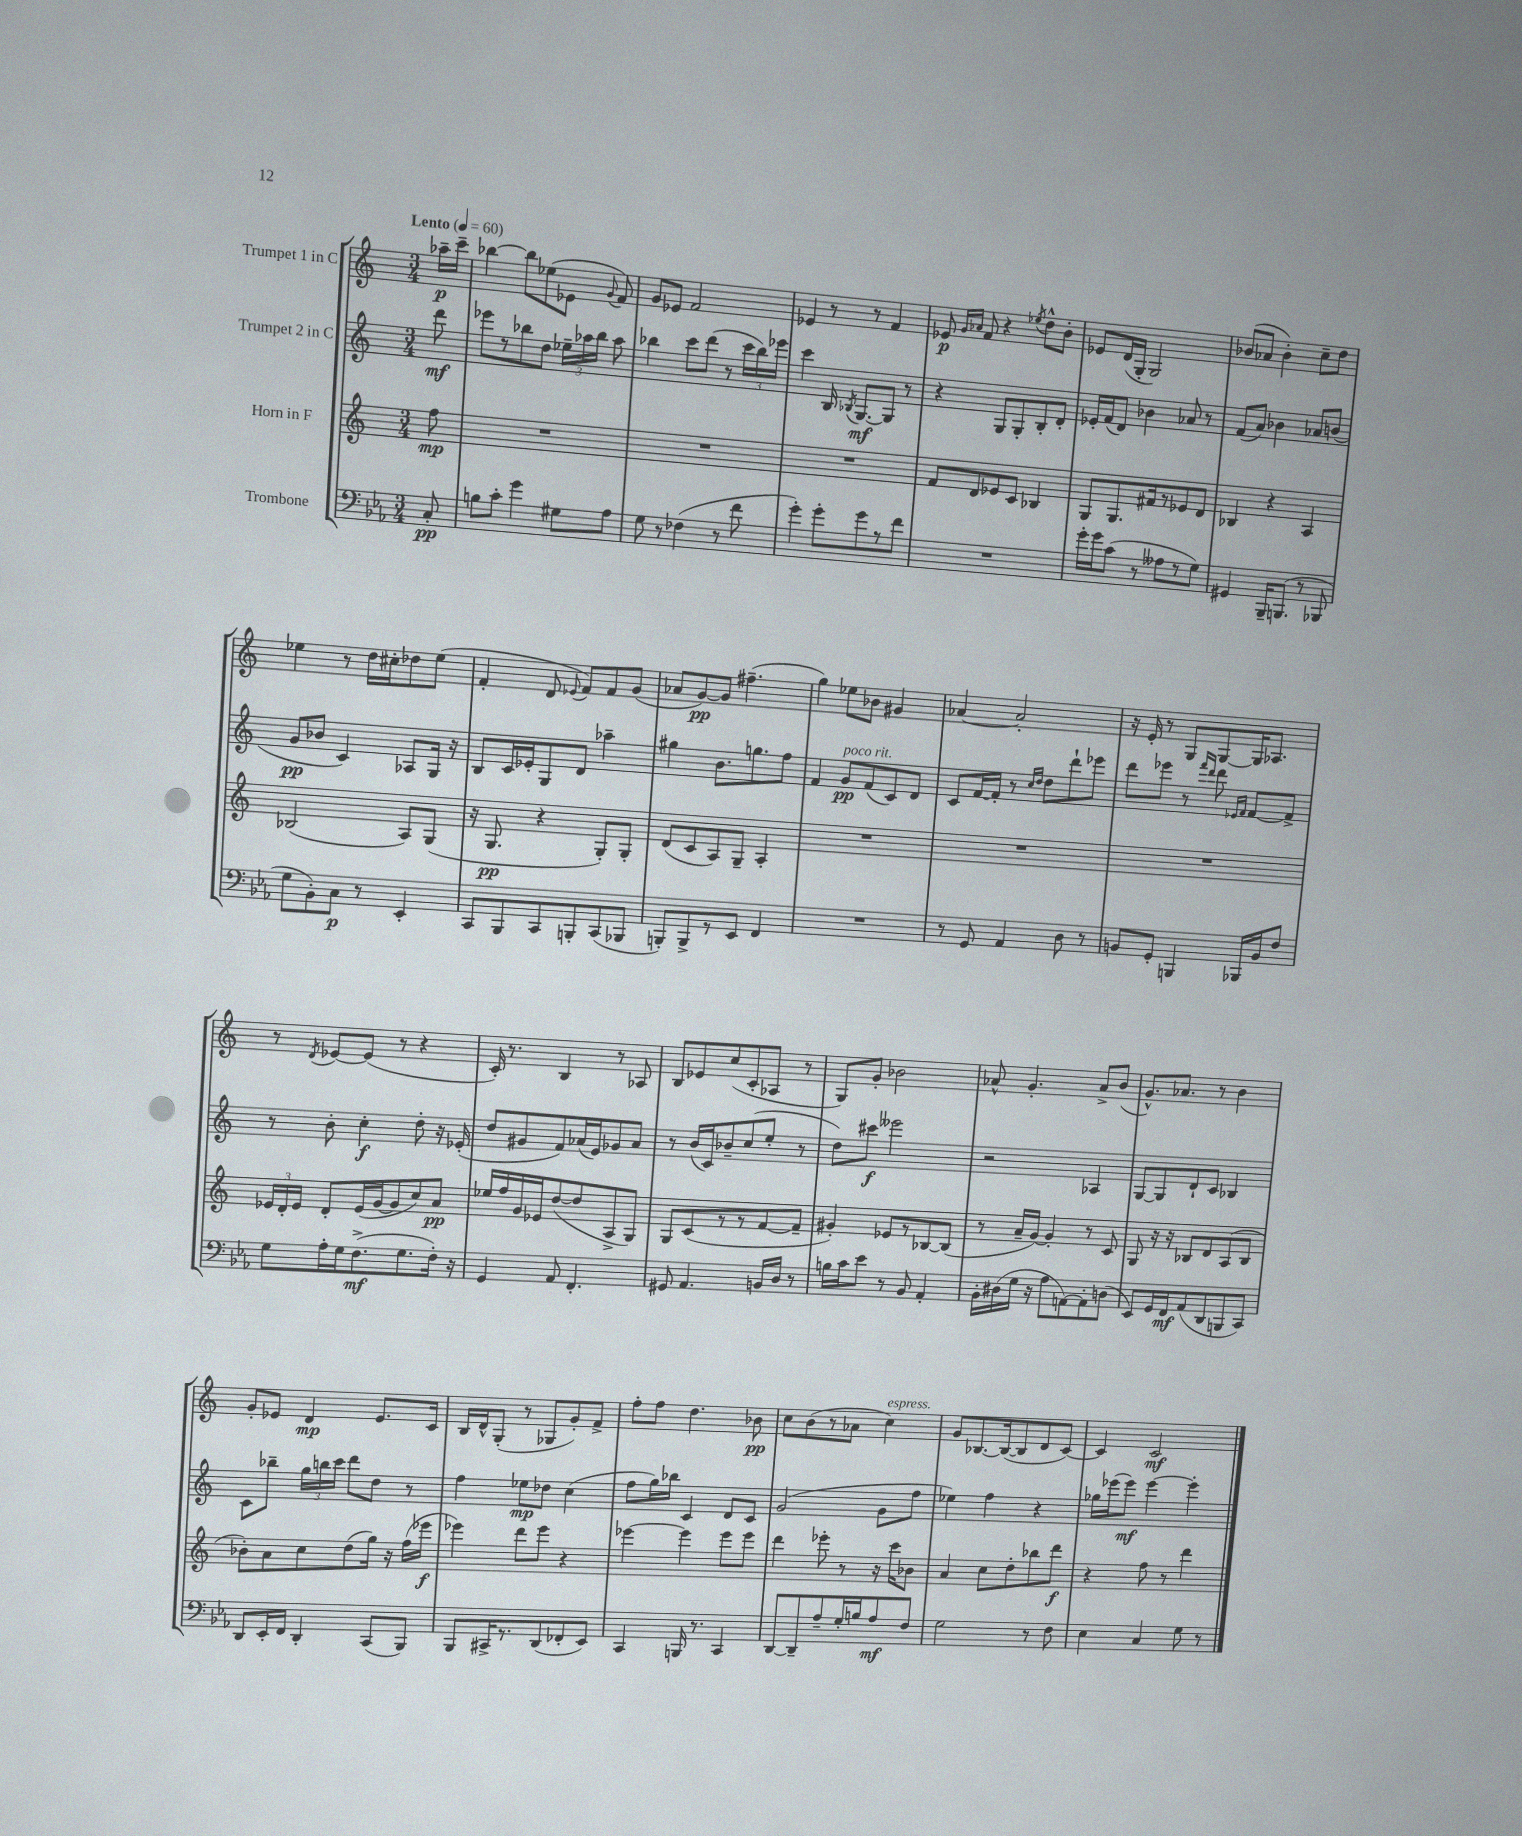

**kern	**dynam	**kern	**dynam	**kern	**dynam	**kern	**dynam
*part4	*part4	*part3	*part3	*part2	*part2	*part1	*part1
*staff4	*staff4	*staff3	*staff3	*staff2	*staff2	*staff1	*staff1
*I"Trombone	*	*I"Horn in F	*	*I"Trumpet 2 in C	*	*I"Trumpet 1 in C	*
*clefF4	*	*clefG2	*	*clefG2	*	*clefG2	*
*k[b-e-a-]	*	*k[]	*	*k[]	*	*k[]	*
*M3/4	*	*M3/4	*	*M3/4	*	*M3/4	*
*MM60	*	*MM60	*	*MM60	*	*MM60	*
=	=	=	=	=	=	=	=
!	!	!	!	!	!	!LO:TX:a:B:t=Lento	!
8C'/	pp	8ff\	mp	8ddd\	mf	16aa-X~\LL	p
.	.	.	.	.	.	16ccc~\JJ	.
=1	=1	=1	=1	=1	=1	=1	=1
8Bn\L	.	2.r	.	8eee-X\L	.	[4bb-X\	.
8c'\J	.	.	.	8r	.	.	.
4g\	.	.	.	8bb-X\	.	8bb-\L]	.
.	.	.	.	8dd\J	.	(8ee-X\	.
8G#X\L	.	.	.	24ee-X~\LL	.	8e-X\J	.
.	.	.	.	24aa-X\	.	.	.
.	.	.	.	24bb-\JJ	.	.	.
.	.	.	.	.	.	8qqg/	.
8A-\J	.	.	.	8aa-\	.	8f/)	.
=2	=2	=2	=2	=2	=2	=2	=2
8G\	.	2.r	.	4bb-X\	.	8g/L	.
8r	.	.	.	.	.	8e-X/J	.
(4F-X\	.	.	.	8ccc\L	.	2f/	.
.	.	.	.	(8ddd\J	.	.	.
8r	.	.	.	8r	.	.	.
8f\	.	.	.	24ccc\LL	.	.	.
.	.	.	.	24bb-\)	.	.	.
.	.	.	.	24eee-X\JJ	.	.	.
=3	=3	=3	=3	=3	=3	=3	=3
4g'\)	.	2.r	.	4ccc\	.	4e-X/	.
8g'\L	.	.	.	16B/	.	8r	.
.	.	.	.	8qB-X/	.	.	.
.	.	.	.	[8.G/L	mf	.	.
8g\	.	.	.	.	.	8r	.
8r	.	.	.	8G/J]	.	4f/	.
8f\J	.	.	.	8r	.	.	.
=4	=4	=4	=4	=4	=4	=4	=4
2.r	.	8f/L	.	4r	.	8e-X/	p
.	.	.	.	.	.	16qqg/LL	.
.	.	.	.	.	.	16qqa-X/JJ	.
.	.	8d/	.	.	.	8f/	.
.	.	8e-X/	.	8G/L	.	4r	.
.	.	8c/J	.	8G'/	.	.	.
.	.	.	.	.	.	8qee-X/	.
.	.	4B-X/	.	8B'/	.	8dd^^\L	.
.	.	.	.	8d'/J	.	8b'\J	.
=5	=5	=5	=5	=5	=5	=5	=5
16g'\LL	.	8G/L	.	16e-X'/LL	.	8e-X/L	.
16g\J	.	.	.	(16f/J	.	.	.
(8c\J	.	8.G/	.	8d/J)	.	(16d/L	.
.	.	.	.	.	.	16G'/JJ	.
8r	.	.	.	4b-X\	.	2G/)	.
.	.	16f#X/k	.	.	.	.	.
8A--X\L	.	8r	.	.	.	.	.
8r	.	8e-X/	.	8a-X/	.	.	.
8G\J)	.	8d/J	.	8r	.	.	.
=6	=6	=6	=6	=6	=6	=6	=6
4GG#X/	.	4B-X/	.	(8f/L	.	(8b-X/L	.
.	.	.	.	8a/J)	.	8a-X/J	.
16BBB-~/KL	.	4r	.	4b-X\	.	4b-'\)	.
(8.BBBn/J	.	.	.	.	.	.	.
8r	.	4A/	.	8a-X/L	.	8cc~\L	.
8BBB-X/	.	.	.	(8bn/J	.	8dd\J	.
!!LO:LB:g=z
=7	=7	=7	=7	=7	=7	=7	=7
8G\L	.	(2B-X/	.	8g/L	pp	4ee-X\	.
8BB-'\)	.	.	.	8b-X/J	.	.	.
8C\J	p	.	.	4c/)	.	8r	.
8r	.	.	.	.	.	16dd\LL	.
.	.	.	.	.	.	16cc#X'\J	.
4EE-'/	.	8A/L)	.	8A-X/L	.	8dd-X\	.
.	.	(8G/J	.	16G/Jk	.	(8ee-\J	.
.	.	.	.	16r	.	.	.
=8	=8	=8	=8	=8	=8	=8	=8
8CC/L	.	16r	.	8B/L	.	4f'/	.
.	.	8.G/	pp	.	.	.	.
8BBB-/	.	.	.	16c/L	.	.	.
.	.	.	.	16e-X'/J	.	.	.
8CC/	.	4r	.	8G/	.	8d/	.
.	.	.	.	.	.	8qqe-X/	.
8BBBn'/	.	.	.	8d/J	.	8f/L)	.
(8CC/	.	8G'/L)	.	4aa-X~\	.	8f/	.
8BBB-X/J	.	8G'/J	.	.	.	(8g/J	.
=9	=9	=9	=9	=9	=9	=9	=9
8BBBn'/L)	.	(8d/L	.	4gg#X\	.	8a-X/L	.
8BBB^/	.	8c/	.	.	.	[8g/)	pp
8r	.	8A/)	.	8.b\L	.	8g/J]	.
8EE-/J	.	8G~/J	.	.	.	(4.ff#X~\	.
.	.	.	.	8.ggn\	.	.	.
4FF/	.	4A'/	.	.	.	.	.
.	.	.	.	8ff\J	.	.	.
=10	=10	=10	=10	=10	=10	=10	=10
2.r	.	2.r	.	4f/	.	4gg\)	.
!	!	!	!	!LO:TX:a:i:t=poco rit.	!	!	!
.	.	.	.	8g/L	pp	8ee-X\L	.
.	.	.	.	(8f/	.	8b-X\J	.
.	.	.	.	8c/)	.	4g#X/	.
.	.	.	.	8d/J	.	.	.
=11	=11	=11	=11	=11	=11	=11	=11
8r	.	2.r	.	8c/L	.	[4a-X/	.
8GG/	.	.	.	[16f/L	.	.	.
.	.	.	.	16f'/JJ]	.	.	.
4AA-/	.	.	.	8r	.	2a-'/]	.
.	.	.	.	16qqcc/LL	.	.	.
.	.	.	.	16qqdd/JJ	.	.	.
.	.	.	.	8dd\L	.	.	.
8D\	.	.	.	8ddd`\	.	.	.
8r	.	.	.	8eee-X\J	.	.	.
=12	=12	=12	=12	=12	=12	=12	=12
8BBn/L	.	2.r	.	8ddd\L	.	16r	.
.	.	.	.	.	.	16e'/	.
8GG'/J	.	.	.	8eee-X\J	.	8r	.
4BBBn/	.	.	.	8r	.	8G/L	.
.	.	.	.	16qqfff/LL	.	.	.
.	.	.	.	16qqddd/JJ	.	.	.
.	.	.	.	8ddd\	.	[8G/	.
.	.	.	.	16qqe-X/LL	.	.	.
.	.	.	.	16qqf/JJ	.	.	.
16BBB-X/LL	.	.	.	[8f/L	.	16G/K]	.
16BB/J	.	.	.	.	.	8.A-X/J	.
8F/J	.	.	.	8f^/J]	.	.	.
!!LO:LB:g=z
=13	=13	=13	=13	=13	=13	=13	=13
8G\L	.	24e-X/LL	.	8r	.	8r	.
.	.	24d'/	.	.	.	.	.
.	.	24e-/JJ	.	.	.	.	.
.	.	.	.	.	.	8qd/	.
16A-'\L	.	8d'/L	.	8b'\	.	[8e-X/L	.
16G\J	.	.	.	.	.	.	.
(8.F^\	mf	(16e-/L	.	4cc'\	f	(8e-/J]	.
.	.	[16g/J	.	.	.	.	.
.	.	8g/]	.	.	.	8r	.
8.G\	.	.	.	.	.	.	.
.	.	8cc/)	.	8dd'\	.	4r	.
16F'\Jk)	.	8a/J	pp	16r	.	.	.
16r	.	.	.	(16e-X'/	.	.	.
=14	=14	=14	=14	=14	=14	=14	=14
4GG/	.	16ee-X/LL	.	8dd/L	.	16c'/)	.
.	.	16ff/	.	.	.	8.r	.
.	.	16g/	.	8g#X/	.	.	.
.	.	16e-X/J	.	.	.	.	.
8AA-/	.	([8dd/	.	8f/)	.	4B/	.
4.FF'/	.	8dd/]	.	(16a-X/L	.	.	.
.	.	.	.	16e/J)	.	.	.
.	.	8A^/	.	8g-X/	.	8r	.
.	.	8G/J)	.	8a-/J	.	8A-X/	.
=15	=15	=15	=15	=15	=15	=15	=15
8GG#X/	.	8G/L	.	8r	.	8B/L	.
4.AA-/	.	(8c/	.	(16b/LL	.	8e-X/	.
.	.	.	.	16c/J)	.	.	.
.	.	8r	.	8b-X~/	.	(8cc/	.
.	.	8r	.	(8cc/	.	8c'/	.
16BBn/LL	.	[8f/	.	8ee'/J	.	8A-X/J	.
16D/JJ	.	.	.	.	.	.	.
8r	.	8f~/J]	.	8r	.	8r	.
=16	=16	=16	=16	=16	=16	=16	=16
16Bn\LL	.	4g#X'/)	.	8dd\L)	.	8G/L)	.
16c\J	.	.	.	.	.	.	.
8e-\J	.	.	.	8ccc#X\J	f	8g'/J	.
8r	.	8e-X/L	.	2eee--X\	.	2b-X\	.
8BB-/	.	8r	.	.	.	.	.
4AA-'/	.	[8B-X/	.	.	.	.	.
.	.	(8B-/J]	.	.	.	.	.
=17	=17	=17	=17	=17	=17	=17	=17
16BB-'\LL	.	8r	.	2r	.	8a-X^^/	.
(16D#X\	.	.	.	.	.	.	.
16G\JJ	.	16a~/LL	.	.	.	4.g'/	.
16r	.	[16g/JJ)	.	.	.	.	.
8A-\L	.	4g'/]	.	.	.	.	.
[8AAn\)	.	.	.	.	.	.	.
8AA'\]	.	8r	.	4A-X/	.	8a-^/L	.
(8Dn\J	.	8c/	.	.	.	(8b/J	.
=18	=18	=18	=18	=18	=18	=18	=18
8EE-/L)	.	8G/	.	[8G/L	.	8.g^^/L)	.
16GG/L	.	16r	.	8G/]	.	.	.
16FF/J	mf	16r	.	.	.	8.a-X/J	.
(8AA-/	.	8B-X/L	.	8d`/	.	.	.
8DD/	.	8d/	.	8c/J	.	8r	.
8BBBn/	.	(8A/	.	4B-X/	.	4b\	.
8CC/J)	.	8B-/J	.	.	.	.	.
!!LO:LB:g=z
=19	=19	=19	=19	=19	=19	=19	=19
8DD/L	.	8b-X'\L)	.	8c\L	.	8g'/L	.
16EE-'/L	.	8a\	.	8bb-X~\J	.	8e-X/J	.
16FF/JJ	.	.	.	.	.	.	.
4DD'/	.	8cc\	.	24gg\LL	.	4d/	mp
.	.	.	.	24bbn\	.	.	.
.	.	.	.	24ccc\JJ	.	.	.
.	.	(8dd\	.	8ddd\L	.	.	.
(8CC/L	.	16gg\Jk)	.	8dd\J	.	8.e-/L	.
.	.	16r	.	.	.	.	.
8BBB-/J)	.	(16ff\LL	.	8r	.	.	.
.	.	16eee-X\JJ	f	.	.	16c/Jk	.
=20	=20	=20	=20	=20	=20	=20	=20
8BBB-/L	.	4eee-X\)	.	4ff\	.	16B/LL	.
.	.	.	.	.	.	16d^^/J	.
16CC#X^/K	.	.	.	.	.	(8G'/J	.
8.r	.	.	.	.	.	.	.
.	.	8ddd\L	.	8ee-X\L	mp	8r	.
(8DD/	.	8eee-\J	.	8dd-X\J	.	8G-X/L	.
8FF-X'/	.	4r	.	(4cc\	.	8g'/)	.
8EE-/J)	.	.	.	.	.	8f^/J	.
=21	=21	=21	=21	=21	=21	=21	=21
4CC/	.	[4eee-X\	.	8ff\L	.	8ff'\L	.
.	.	.	.	16gg\L)	.	8ff\J	.
.	.	.	.	16bb-X\JJ	.	.	.
16BBBn/	.	4eee-\]	.	4c/	.	4.dd\	.
8.r	.	.	.	.	.	.	.
4CC/	.	8eee-\L	.	8d/L	.	.	.
.	.	8eee-\J	.	8c/J	.	8b-X\	pp
=22	=22	=22	=22	=22	=22	=22	=22
[8DD/L	.	4ddd\	.	(2g/	.	8cc\L	.
8DD~/]	.	.	.	.	.	(8b\	.
8A-~/	.	8eee-X'\	.	.	.	8r	.
16G'/L	.	8r	.	.	.	8a-X\J	.
16Bn/J	.	.	.	.	.	.	.
!	!	!	!	!	!	!LO:TX:a:i:t=espress.	!
8A-/	mf	16r	.	8g\L	.	4cc\)	.
.	.	16ccc\KL	.	.	.	.	.
8F/J	.	8b-X\J	.	8ff\J	.	.	.
=23	=23	=23	=23	=23	=23	=23	=23
2G\	.	4a/	.	4ee-X\)	.	8g/L	.
.	.	.	.	.	.	[8.B-X/	.
.	.	8cc\L	.	4ff\	.	.	.
.	.	.	.	.	.	(16B-/k_	.
.	.	8dd'\	.	.	.	8B-/]	.
8r	.	8bb-X\	.	4r	.	8d/	.
8F\	.	8ddd\J	f	.	.	[8c/J)	.
=24	=24	=24	=24	=24	=24	=24	=24
4E-\	.	4r	.	16gg-X\LL	.	4c/]	.
.	.	.	.	(16eee-X\J	.	.	.
.	.	.	.	8eee-\J)	mf	.	.
4C/	.	8ff\	.	[4eee-\	.	2c/	mf
.	.	8r	.	.	.	.	.
8G\	.	4ddd\	.	4eee-'\]	.	.	.
8r	.	.	.	.	.	.	.
==	==	==	==	==	==	==	==
*-	*-	*-	*-	*-	*-	*-	*-
